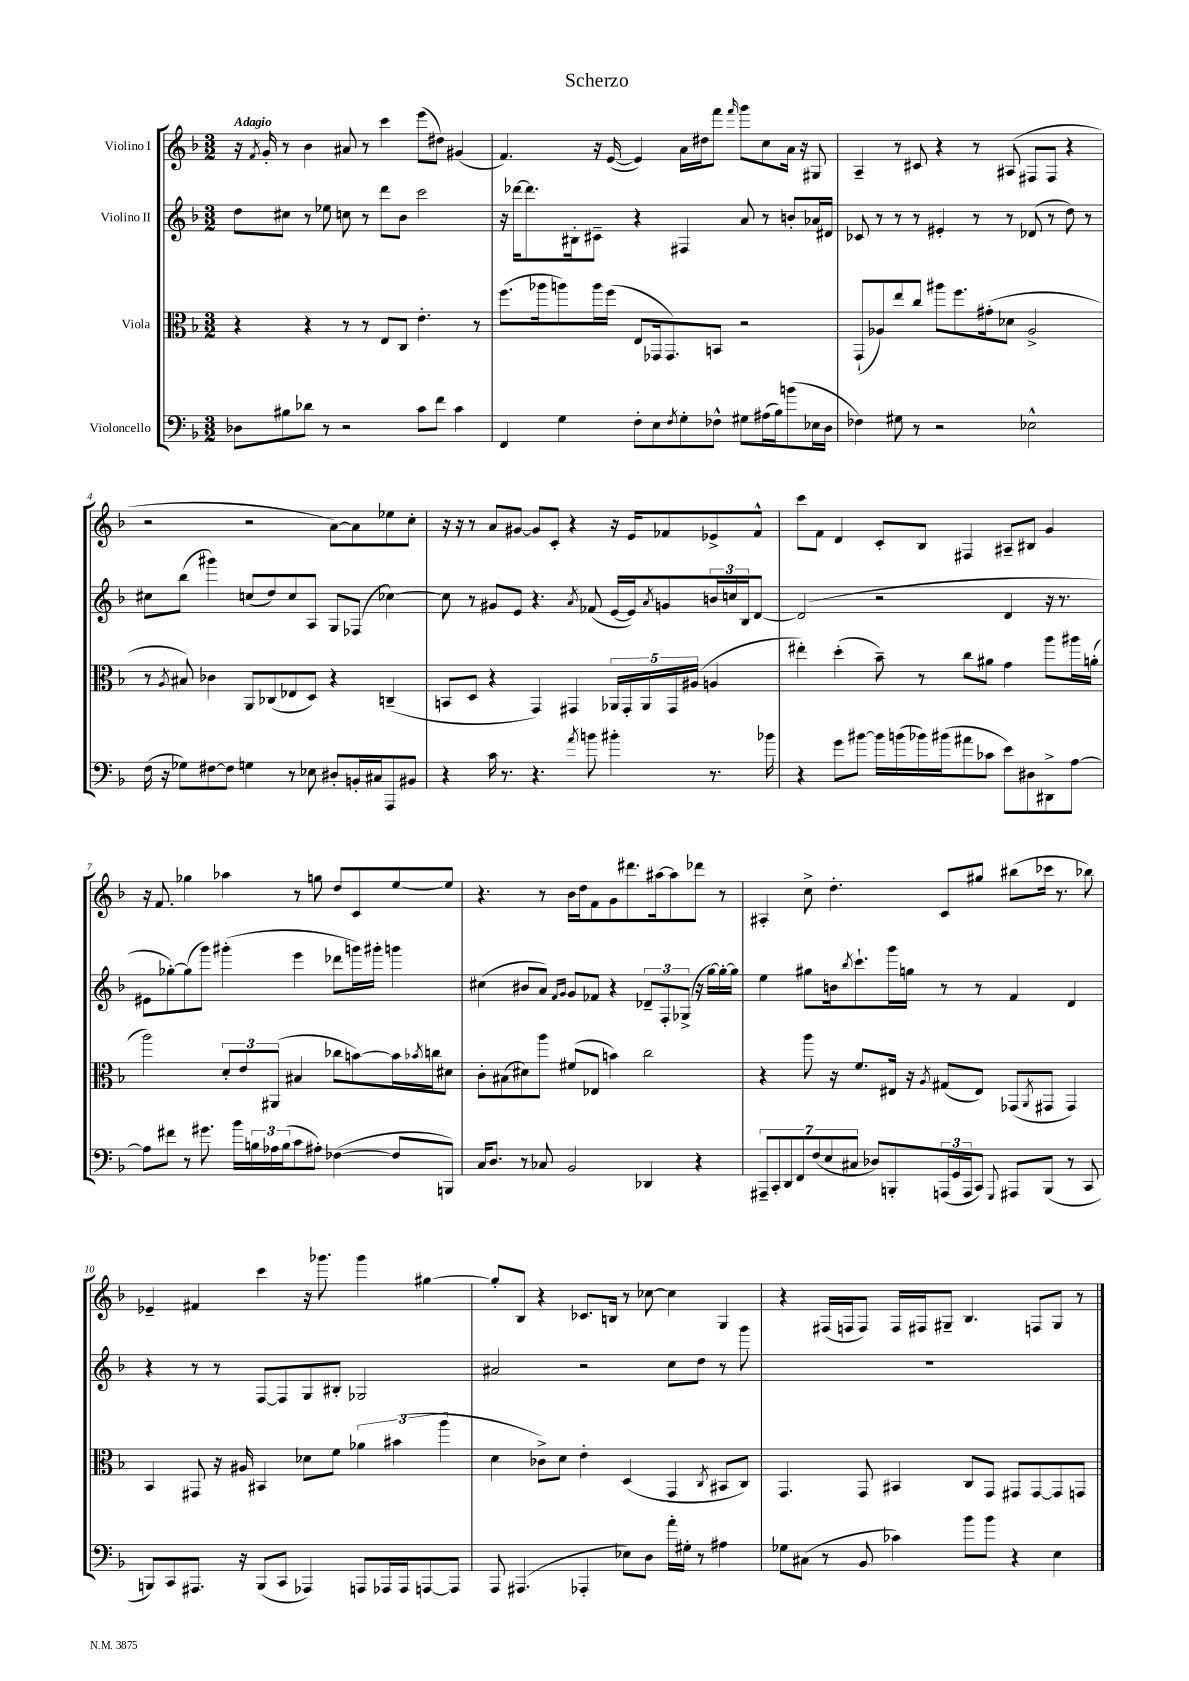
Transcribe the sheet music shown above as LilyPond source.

\header { title = "Scherzo" }
<<
\new StaffGroup <<
\new Staff = "s0" \with { instrumentName = "Violino I" } {
    \clef treble \key f \major \numericTimeSignature \time 3/2 \tempo "Adagio"
    r16 \acciaccatura { f'8 } g'16-. r8 bes'4 ais'8 r8 c'''4 e'''8( dis''8) gis'4( |
    f'4.) r16 e'16~( e'4) a'16 dis''16 f'''8 \grace { f'''16 } g'''8 c''8 a'16 r16 gis8 |
    a4-- r8 cis'8 r4 r8 ais8( fis8 fis8 r4 |
    r2 r2 a'8~) a'8 ees''8 c''8-. |
    r16 r16 r8 a'8 gis'8~ gis'8 c'8-. r4 r16 e'16 fes'8 ees'8-> fes'8-^ |
    c'''8 f'8 d'4 c'8-. bes8 fis4 ais8-- bis8 g'4 |
    r16 f'8. ges''4 aes''4 r8 g''8 d''8 c'8 e''8~ e''8 |
    r4. r8 bes'16 d''16 f'8 g'8 dis'''8. ais''16~ ais''8 des'''8 r8 |
    ais4-. c''8-> d''4.-. c'8 gis''8 bis''8( ces'''16 r8. bes''8) |
    ees'4-- fis'4 c'''4 r16 ges'''8. ges'''4 gis''4~ |
    gis''8-. bes8 r4 ces'8. b16 r8 ces''8~ ces''4 g4 |
    r4 fis16( f16 f8) f16 fis16 gis8-- bes4. f8 gis8 r8 \bar "|." |
}
\new Staff = "s1" \with { instrumentName = "Violino II" } {
    \clef treble \key f \major \numericTimeSignature \time 3/2
    d''8 cis''8 r8 ees''8 c''8 r8 d'''8 bes'8 c'''2 |
    r16 des'''16~ des'''8. bis16-. cis'8-- r4 fis4 a'8 r8 b'8-. aes'16 dis'16 |
    ces'8 r8 r8 r8 eis'4-. r8 r8 des'8( r8 d''8) r8 |
    cis''8 bes''8( gis'''4) c''8( d''8) c''8 a8 g8 fes8( ces''4~) |
    ces''8 r8 gis'8 e'8 r4. \acciaccatura { a'8 } fes'8( e'16~ e'16) \acciaccatura { a'8 } g'8 \tuplet 3/2 { b'16 c''16 bes16 } d'8~ |
    d'2( r2 d'4 r16 r8. |
    eis'8 ges''8~-.) ges''8( g'''8) gis'''4-.( e'''4 des'''8 g'''16) gis'''16-. g'''4 |
    cis''4( bis'8 a'8) \grace { f'16 g'16 } g'8 fes'8 r4 \tuplet 3/2 { des'8-- f8-. ges8->( } r16 g''16~) g''16~-. g''16 |
    e''4 gis''8 b'16 \acciaccatura { bes''8 } c'''8.-! g'''16 g''16 r8 r8 f'4 d'4 |
    r4 r8 r8 f8~ f8 g8 bis8-. ges2 |
    ais'2 r2 c''8 d''8 r8 g'''8 |
    R1. \bar "|." |
}
\new Staff = "s2" \with { instrumentName = "Viola" } {
    \clef alto \key f \major \numericTimeSignature \time 3/2
    r4 r4 r8 r8 e8 c8 e'4.-. r8 |
    f''8.( aes''16 a''8) a''16 f''16( e8 ges,16 ges,8.) b,8 r2 |
    g,8-!( aes8) e''8 c''8 ais''8 f''8. gis'16-.( des'8 aes2-> |
    r8 \acciaccatura { a8 } bis8) ces'4 a,8 ces8( ees8 d8) r4 c4--( |
    b,8 d8 r4 g,4) gis,4 \tuplet 5/4 { aes,16 gis,16-. aes,16 gis,16 ais16( } a4 |
    eis''4-.) d''4-.( bes'8--) r8 c''8 ais'8 g'4 a''8 ais''16 a'16-.( |
    a''2) \tuplet 3/2 { d'8-. e'8 ais,8( } bis4 ces''8 b'8~) b'16 \acciaccatura { bes'8 } c''16 dis'8 |
    c'8-. bis8( dis'8) a''8 fis'8( ees8 b'4) c''2 |
    r4 a''8 r16 f'8. eis16 r16 \acciaccatura { a8 } gis8( eis8) ges,8( \acciaccatura { a,8 } gis,8 gis,4) |
    bes,4 gis,8 r16 ais16 bis,4 des'8 f'8 \tuplet 3/2 { aes'4 bis'4( a''4 } |
    d'4 ces'8->) d'8 e'4-. d4( g,4 \acciaccatura { c8 } bis,8 c8) |
    g,4. g,8 bis,4 c8 g,8 gis,8 gis,8~ gis,8 g,8 \bar "|." |
}
\new Staff = "s3" \with { instrumentName = "Violoncello" } {
    \clef bass \key f \major \numericTimeSignature \time 3/2
    des8 bis8 des'8 r8 r2 c'8 f'8 c'4 |
    f,4 g4 f8-. e8 \acciaccatura { f8 } g8-. fes8-^ gis8 ais16( bes16) b'8( ees16 d16 |
    fes4) gis8 r8 r2 ees2-^ |
    f16( r16 ges8) fis8~ fis8 g4 r8 ees8 dis8-. b,16-. cis16 a,,8 bis,8 |
    r4 c'16 r8. r4. \acciaccatura { a'8 } b'8 bis'4-. r8. bes'16 |
    r4 g'8 bis'8~ bis'16 b'16( bes'16) bis'16( ais'8 ces'8 e'8) dis8 dis,8-> a8~ |
    a8 fis'8 r8 gis'8. bes'16 \tuplet 3/2 { b16 aes16 b16( } c'8 ais8-.) fes4~( fes8 b,,8) |
    c16 d8. r8 ces8 bes,2 des,4 r4 |
    \tuplet 7/4 { ais,,8-- c,8-. d,8 f,8 f8( e8 cis8 } des8) b,,8-. \tuplet 3/2 { a,,16( g,16 a,,16 } c,8) \appoggiatura { g,,8 } ais,,8 b,,8( r8 c,8 |
    b,,8) c,8 ais,,8. r16 b,,8( c,8 aes,,4) a,,8 aes,,16 aes,,16 a,,8~ a,,8 |
    a,,8 ais,,4.( aes,,4-. ees8) d8 a'16-. gis16-. r8 ais4 |
    ges8 cis8( r8 bes,8 ces'4) bes'8 bes'8 r4 e4 \bar "|." |
}
>>
>>
